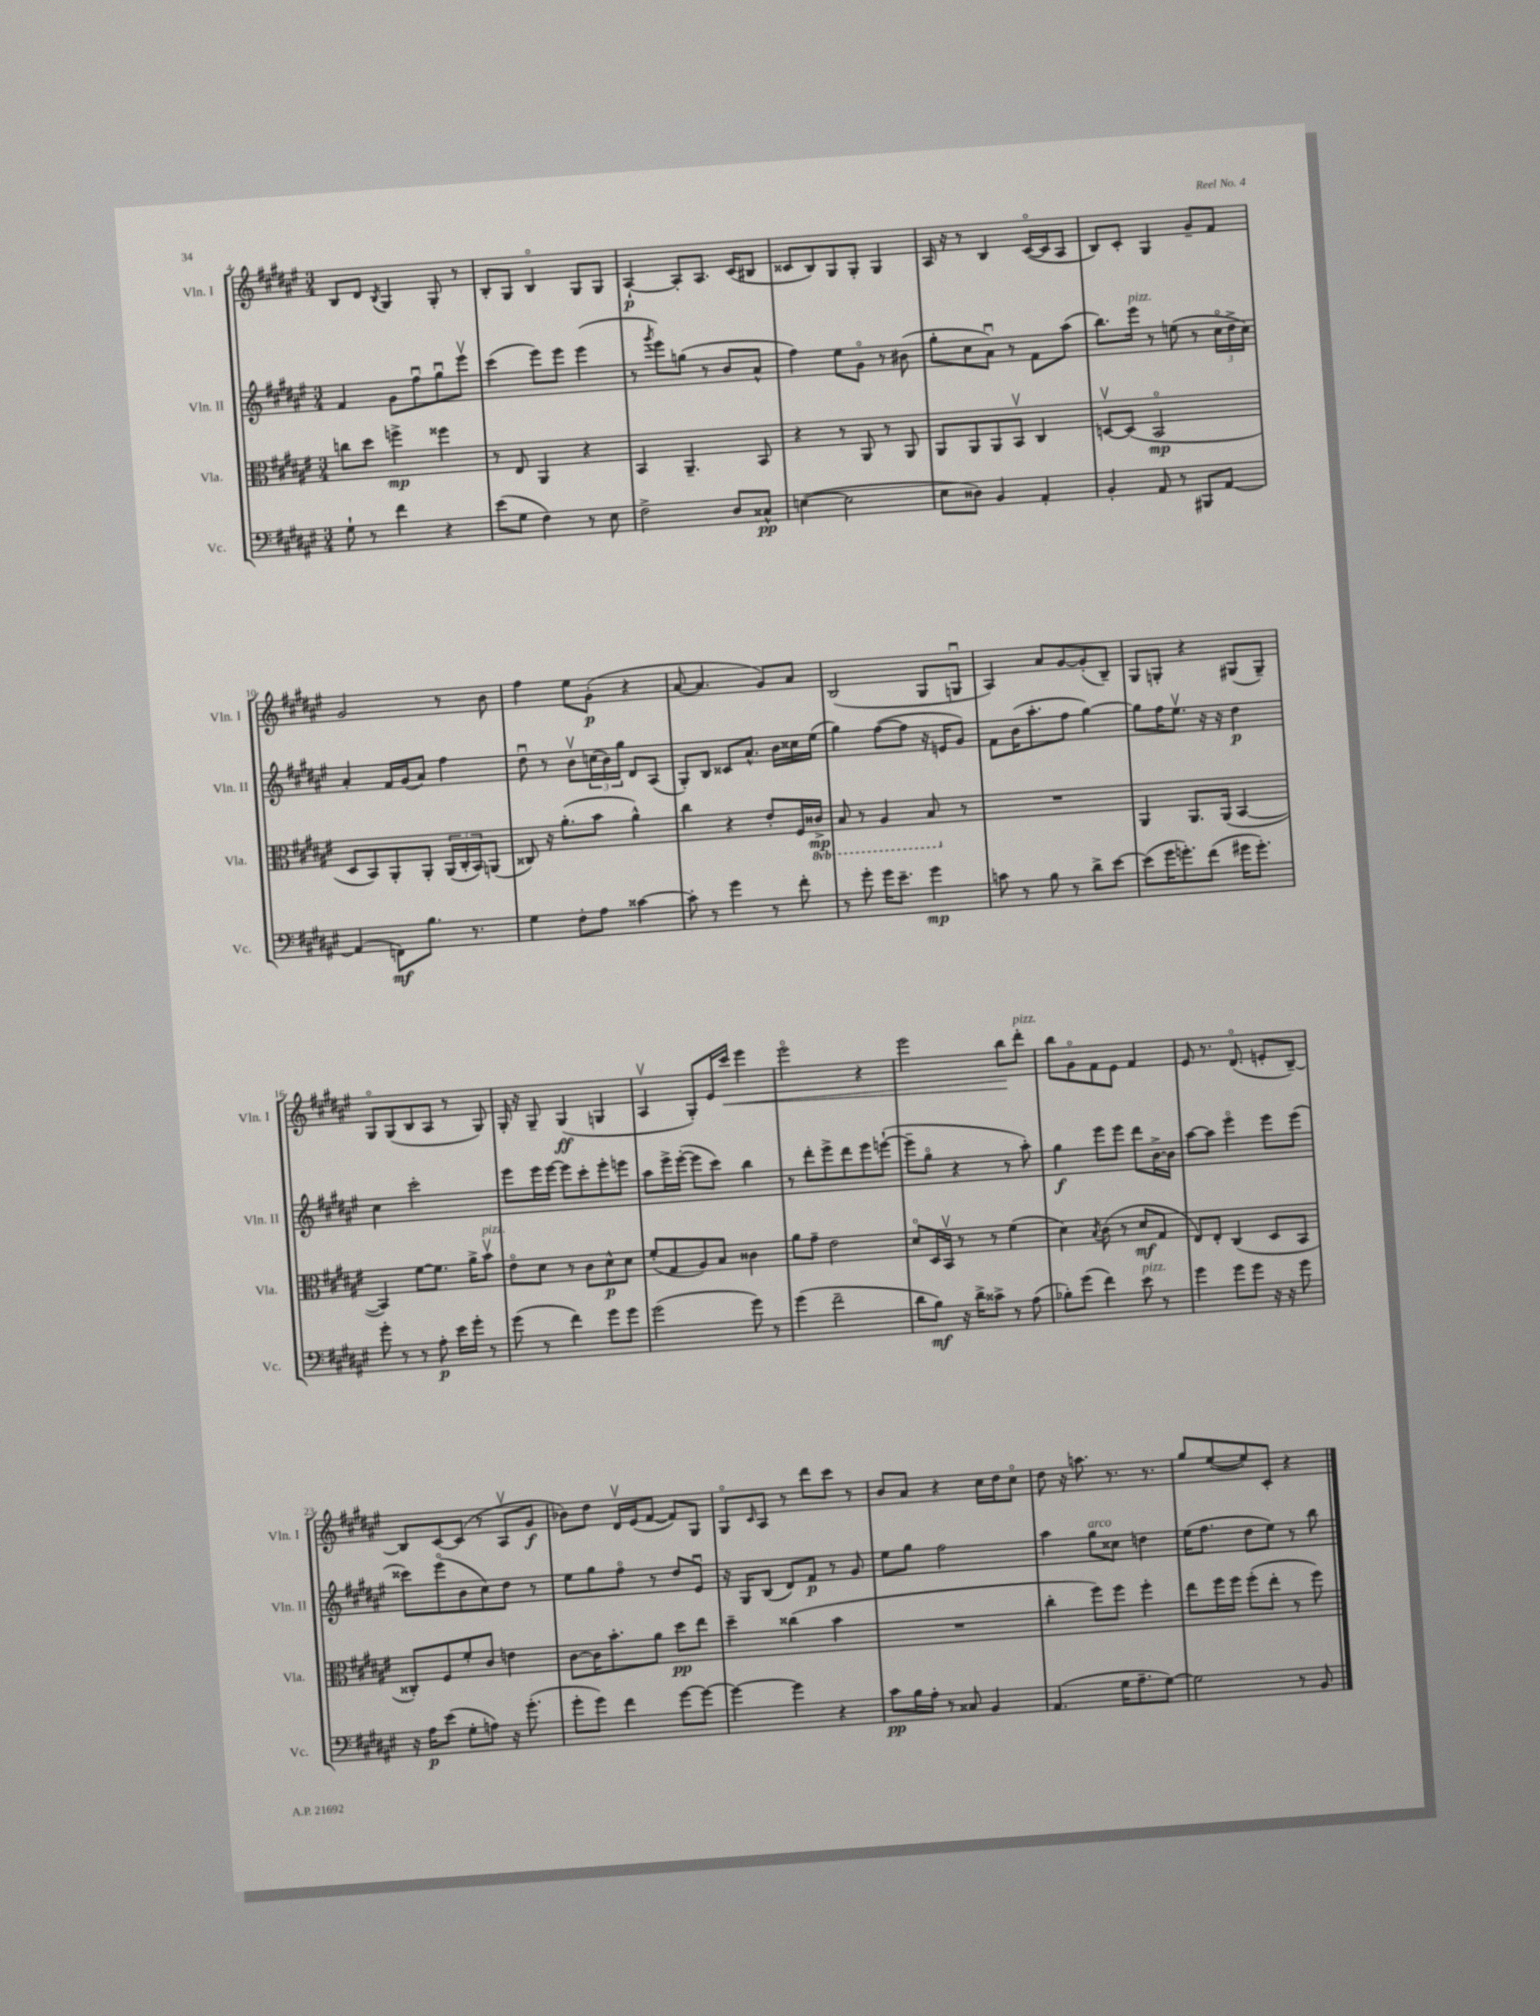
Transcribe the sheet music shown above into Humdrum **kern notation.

**kern	**kern	**kern	**kern
*staff4	*staff3	*staff2	*staff1
*clefF4	*clefC3	*clefG2	*clefG2
*k[f#c#g#d#a#e#]	*k[f#c#g#d#a#e#]	*k[f#c#g#d#a#e#]	*k[f#c#g#d#a#e#]
*M3/4	*M3/4	*M3/4	*M3/4
8G#`	8cc	4f#	8B
8r	8dd#	.	8d#
.	.	.	8qB
4f#	4ff^	8g#	4G#
.	.	8ff#u	.
4r	4ff##	8gg#u	8G#'
.	.	8eee#v	8r
=	=	=	=
(8e#	8r	(4ccc#	8B'
8G#	8E#	.	8G#
4F#)	4AA#	8eee#)	4Bo
.	.	8eee#	.
8r	4r	(4eee#	8G#
8E#	.	.	8G#
=	=	=	=
2F#^	4BB	8r	[4A#`
.	.	8qggg#	.
.	.	8eee#)	.
.	4.AA#~	(8gg	8A#']
.	.	8r	8.A#
8D#	.	8b	.
.	.	.	(16c#
8C##^^	8BB	8a#^^	8B#
=	=	=	=
([4E	4r	4ff#)	8c##
.	.	.	8B)
2E]	8r	8ee#	8G#
.	8AA#	8g#o	8G#'
.	8r	8r	4G#
.	8AA#	(8b#	.
=	=	=	=
8E#	8AA#	8gg#'	16A#
.	.	.	16r
8D##)	8AA#	8cc#	8r
4BB	8AA#	8a#u)	4B
.	8BBv	8r	.
4AA#'	4C#	8f#	([16c#o
.	.	.	16c#]
.	.	(8aa#	8A#
=	=	=	=
4BB'	[8Dv	8.bb)	8B)
.	(8D]	.	8c#'
.	.	16eee#	.
8AA#	2BBo	8r	4G#
8r	.	(8ee	.
8BBB#	.	8r	8g#~
[8AA#	.	24cc#o	8f#
.	.	24dd#^	.
.	.	24cc#)	.
=	=	=	=
(4AA#]	8D#	4a#'	2g#
.	8BB)	.	.
8FF)	8AA#'	16f#	.
.	.	(16g#	.
8.B	8AA#'	8a#)	.
.	(24AA#	4ff#	8r
.	24C#'	.	.
8.r	.	.	.
.	24BB)	.	.
.	(8AA	.	8b
=	=	=	=
4G#	8C##)	8dd#u	4ff#
.	16r	8r	.
.	(8.a#'	.	.
8F#'	.	8bv	8ee#
8A#	8b	(24cc	(8g#'
.	.	24b)	.
.	.	24gg#	.
[4c##	4a#^^)	8d#	4r
.	.	(8A#	.
=	=	=	=
8c##']	4cc#	8G#')	[8a#
8r	.	8B	4.a#]
4g#	4r	8c##	.
.	.	8.a#^^	.
8r	8e#'	.	8g#)
.	.	16b	.
8f#'	16F#	16cc##	8a#
.	16C##^	(16ee#	.
=	=	=	=
8r	8BB	4gg#)	(2B
8g#'	8r	.	.
16g#	4AA#	([8ff#	.
8.e#~	.	.	.
.	.	8ff#]	.
4g#	8BB	16r	8G#
.	.	16e	.
.	8r	8g#)	8Gu
=	=	=	=
8c	2.r	8f#	4A#)
8r	.	(16b	.
.	.	8.aa#'	.
8B	.	.	8a#
8r	.	8ff#	[8g#
8d#^	.	[4gg#)	(8g#']
[8e#	.	.	8B~)
=	=	=	=
(8e#]	4AA#	8gg#]	8G#
16g#	.	16ff#	8G'
8.g')	.	8.ee#v	.
.	8.AA#	.	4r
(8f#	.	16r	.
.	(16AA#	16r	.
16g#	[4BB	4dd#	(8G#
8.g#')	.	.	.
.	.	.	8G#~)
=	=	=	=
8g#'	4BB])	4cc#	8G#o
8r	.	.	(8G#
8r	[8f#	2ccc#'	8B
8A#'	8.f#]	.	8A#
16e#	.	.	8r
16g#'	16a#^	.	.
8r	8bv	.	8G#)
=	=	=	=
(8g#	8e#o	8eee#	16G#'
.	.	.	16r
8r	8d#	16eee#	8G#~
.	.	[16eee#	.
4f#)	8r	8eee#]	(4G#
.	8c#	8ccc#'	.
8g#	8d#^^	8eee#'	4G
8g#	8d#	8eee	.
=	=	=	=
(2g#	(8f#'	8aa#	4A#v
.	8G#	16eee#^	.
.	.	([16eee#'	.
.	8A#)	8eee#]	8G#')
.	8B	8ccc#)	16e#
.	.	.	16ccc#
8g#)	4c##	4bb	4eee#
8r	.	.	.
=	=	=	=
(4g#	8a#	8r	2eee#o
.	8g#~	8ddd#'	.
2f#~	2e#	8eee#^	.
.	.	8ddd#	.
.	.	8eee#	4r
.	.	([8eee`	.
=	=	=	=
8d#	8d#o	8eee~]	2eee#
8B)	16D#	8gg#o	.
.	16BBv	.	.
16r	8r	4r	.
16d#^	.	.	.
8c##^	8r	.	.
8r	(4f#	8r	8bb
(8A#	.	8aa#')	8ddd#'
=	=	=	=
8B-')	4d#)	4gg#	8bb
(8g#	.	.	8g#o
.	8qB	.	.
4f#)	(8c#	8eee#	8f#
.	8r	8eee#	8e#
8e#	8d#	8ddd#	4f#
8r	8G#	[16b^	.
.	.	16b]	.
=	=	=	=
4g#	8E#)	[8aa#	8e#
.	8E#'	8aa#]	8.r
8g#	(4C#	4eee#o	.
.	.	.	(8.d#o
8g#	.	.	.
16r	8D#	8eee#	8e'
16r	.	.	.
8g#	8BB	(8eee#	[8B~)
=	=	=	=
16r	8C##')	8ccc##)	8B]
16A#	.	.	.
(8e#	8F#	(8eee#o	[8c#
8G#'	8f#'	8b	(8c#]
8A)	8c#	8cc#)	8r
16r	4e	8dd#	8A#v
(8.g#'	.	.	.
.	.	8r	8g#
=	=	=	=
8g#'	[8c#	8ee#	8b-)
8g#)	16c#]	8gg#	8dd#
.	8.b'	.	.
4f#	.	8ff#o	16d#v
.	.	.	(16e#
.	8a#	8r	[8f#
[8g#	8dd#	8dd#	8f#])
8g#_	8ee#	8e#u	8G#
=	=	=	=
4g#_	4dd#~	16r	8G#o
.	.	16G#	.
.	.	.	16qqc#
.	.	(8B	8A#
4g#]	(4cc##	8d#)	8r
.	.	8f#	8ddd#
4r	4b	8r	8ccc#
.	.	8g#	8r
=	=	=	=
8c#	2.r	8ee#	8b
16B	.	8gg#	8a#
16A#'	.	.	.
8r	.	2ff#	4r
8C##	.	.	.
4BB	.	.	16cc#
.	.	.	16dd#
.	.	.	8cc#o
=	=	=	=
(4.AA#	4cc#'	4aa#	8dd#
.	.	.	16r
.	.	.	8.aa
.	8ff#)	8gg#	.
16G#	8ff#	8cc##	8.r
8.A#~	.	.	.
.	4ff#'	4dd	.
.	.	.	8.r
[8G#)	.	.	.
=	=	=	=
2G#]	8ee#	(16ee#	8gg#
.	.	8.ff#	.
.	16ff#	.	([8ee#
.	16ff#	.	.
.	(8ff#'	8dd#	8ee#])
.	8ee#'	8ee#)	8c#'
8r	8r	8r	4r
8BB	8ff#)	8bb	.
==	==	==	==
*-	*-	*-	*-
